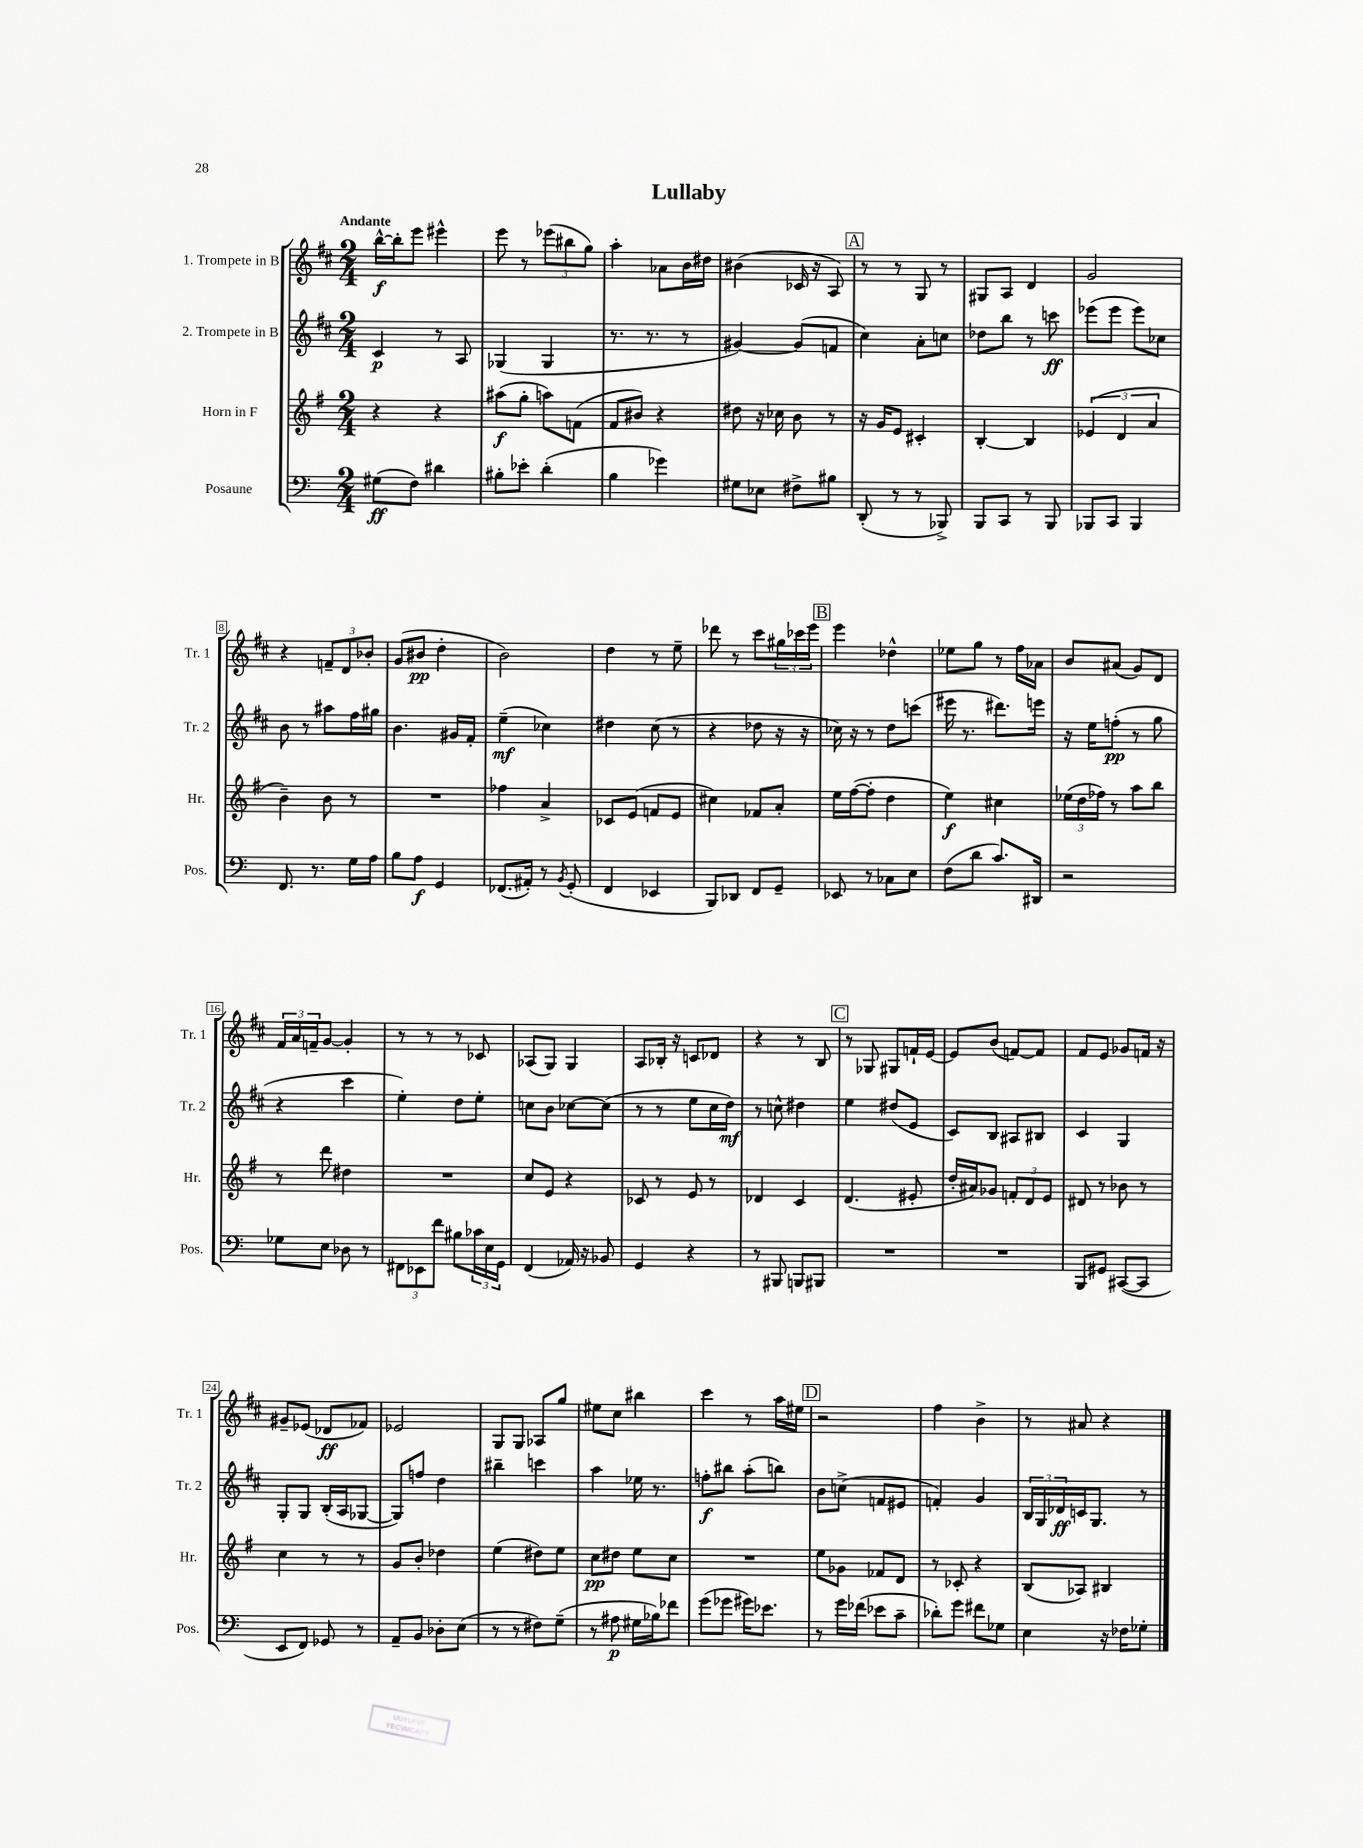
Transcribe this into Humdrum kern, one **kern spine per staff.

**kern	**kern	**kern	**kern
*staff4	*staff3	*staff2	*staff1
*clefF4	*clefG2	*clefG2	*clefG2
*k[]	*k[f#]	*k[f#c#]	*k[f#c#]
*M2/4	*M2/4	*M2/4	*M2/4
(8G#\L	4r	4c#/	[16bb^^\LL
.	.	.	16bb'\]J
8F\J)	.	.	8eee\J
4d#\	4r	8r	4eee#^^\
.	.	8A/	.
=	=	=	=
8B#'\L	(8aa#\L	(4G-/	8eee\
8e-'\J	8gg'\J	.	8r
(4d'\	8aa\L)	4G-/	(12eee-\L
.	.	.	12bb#\
.	(8f\J	.	.
.	.	.	12gg\J)
=	=	=	=
4B\	8f#/L	8.r	4aa'\
.	8b#/J)	.	.
.	.	8.r	.
4g-\)	4r	.	8a-\L
.	.	8r	16b\L
.	.	.	16dd#\JJ
=	=	=	=
8G#\L	8dd#\	[4g#/)	(4b#\
8E-\J	16r	.	.
.	16cc-\	.	.
8F#^\L	8b\	(8g#/]L	16c-/
.	.	.	16r
8B#\J	8r	8f/J	8A/)
=	=	=	=
(8DD'/	16r	4cc#\)	8r
.	16g/LK	.	.
8r	8e/J	.	8r
8r	4c#'/	8a'\L	8G/
8BBB-^/)	.	8cc\J	8r
=	=	=	=
8BBB/L	[4B'/	8dd-\L	8G#/L
8CC/J	.	8bb\J	8A/J
8r	4B/]	8r	4d/
8BBB/	.	8ccc\	.
=	=	=	=
8BBB-/L	(6e-/	(8eee-\L	2g/
8CC/J	.	8eee-\J	.
.	6d/	.	.
4BBB-/	.	8eee-\L)	.
.	6a/	.	.
.	.	8cc-\J	.
=	=	=	=
8.FF/	4b~\)	8b\	4r
.	.	8r	.
8.r	.	.	.
.	8b\	8aa#\L	12f~/L
.	.	.	12d/
16G\LL	8r	16ff#\L	.
.	.	.	12b-'/J
16A\JJ	.	16gg#\JJ	.
=	=	=	=
8B\L	2r	4.b\	(8g/L
8A\J	.	.	8b#/J
4GG/	.	.	4dd'\
.	.	16g#/LL	.
.	.	16f#'/JJ	.
=	=	=	=
(8.FF-/L	4ff-\	(4ee~\	2b\)
16AA#'/Jk)	.	.	.
8r	4a^/	4cc-\)	.
8qBB/	.	.	.
(8GG'/	.	.	.
=	=	=	=
4FF/	8c-/L	4dd#\	4dd\
.	(8e/J	.	.
4EE-/	8f/L	(8cc#\	8r
.	8e/J	8r	8ee~\
=	=	=	=
8BBB/L)	4cc#\)	4r	8ddd-\
8DD-/J	.	.	8r
8FF/L	8f-/L	8dd-\	8ccc#\L
8GG~/J	8a'/J	16r	24gg#\L
.	.	.	24ccc-\
.	.	16r	.
.	.	.	24eee\JJ
=	=	=	=
8EE-/	16ee\LL	16cc-\)	4eee\
.	([16ff#\J	16r	.
8r	8ff#'\]J	8r	.
8C-\L	4dd\	8dd\L	4dd-^^\
8E\J	.	(8ccc\J	.
=	=	=	=
(8F\L	4ee\)	16eee#\	8ee-\L
.	.	8.r	.
8d\J	.	.	8gg\J
8.c/L)	4cc#\	8.ddd#\L)	8r
.	.	.	16ff#\LL
16DD#/Jk	.	16eee\Jk	16a-\JJ
=	=	=	=
2r	(24ee-\LL	16r	8b/L
.	24dd\	.	.
.	.	16ee\LK	.
.	24ff-\JJ)	.	.
.	8r	(8ff'\J	(8a#/J
.	8aa\L	8r	8g/L)
.	8bb\J	8gg\	8d/J
=	=	=	=
8G-\L	8r	4r	24f#/LL
.	.	.	24a/
.	.	.	24f~/J
8E\J	8ddd\	.	[8g/J
8D-\	4dd#\	4ccc#\	4g'/]
8r	.	.	.
=	=	=	=
12FF#\L	2r	4ee'\)	8r
12EE-\	.	.	.
.	.	.	8r
12f\J	.	.	.
8B#\L	.	8dd\L	8r
24c-\L	.	8ee'\J	8c-/
24E\	.	.	.
24GG\JJ	.	.	.
=	=	=	=
(4FF/	8cc/L	8cc\L	(8A-/L
.	8e/J	8b\J	8G/J)
16AA-/)	4r	[8cc-\L	4G/
16r	.	.	.
8BB-/	.	(8cc-\]J	.
=	=	=	=
4GG/	8c-/	8r	8A/L
.	8r	8r	16B-'/Jk
.	.	.	16r
4r	8e/	8ee\L	8c/L
.	8r	16cc#\L	8d-/J
.	.	16dd\JJ)	.
=	=	=	=
8r	4d-/	8r	4r
8BBB#/	.	8cc^^\	.
8BBB/L	4c/	4dd#\	8r
8BBB#/J	.	.	8B/
=	=	=	=
2r	(4.d/	4ee\	8r
.	.	.	8G-/
.	.	(8dd#/L	8G#/L
.	8e#'/	8e/J	16f`/L
.	.	.	[16e/JJ
=	=	=	=
2r	16dd'/LL	8c#/L)	8e/]L
.	16a#/J)	.	.
.	8g-/J	8B/J	(8b/J
.	12f'/L	8A#/L	[8f/L)
.	12d/	.	.
.	.	8B#/J	8f/]J
.	12e/J	.	.
=	=	=	=
8BBB/L	8d#/	4c#/	8f#/L
8GG#/J	8r	.	8e/J
([8CC#/L	8b-\	4G/	8g-/L
8CC#/]J	8r	.	16f/Jk
.	.	.	16r
=	=	=	=
8EE/L	4cc\	8G'/L	8g#~/L
8FF/J)	.	8G/J	(8e-/J
8GG-/	8r	(16B'/LL	8d-/L
.	.	16A/J	.
8r	8r	[8G-/J	8f-/J)
=	=	=	=
8AA~/L	8g/L	8G-/]L)	2e-/
8BB/J	8b'/J	8ff/J	.
8D-'\L	4dd-\	4dd\	.
(8E\J	.	.	.
=	=	=	=
8r	(4ee\	4bb#~\	8G/L
8r	.	.	8G/J
8F#\L)	8dd#\L)	4ccc\	8A-/L
(8G~\J	8ee\J	.	8gg/J
=	=	=	=
8r	8cc\L	4aa\	8ee#\L
8A#\	8dd#\J	.	8cc#\J
16G#\LL	8ee\L	16ee-\	4bb#\
16B-\J)	.	8.r	.
8f-\J	8cc\J	.	.
=	=	=	=
(8g\L	2r	8ff'\L	4ccc#\
8g-\J	.	8bb#\J	.
16g#\LK)	.	(8aa'\L	8r
8.e-\J	.	.	.
.	.	8bb\J)	16aa\LL
.	.	.	16ee#\JJ
=	=	=	=
8r	8ee\L	8b\L	2r
16g\LL	8g-\J	(8cc^\J	.
(16f-\JJ	.	.	.
8e-\L	8f-/L	8f/L	.
8c~\J	8d/J	8e#/J	.
=	=	=	=
8d-'\L)	8r	4f'/)	4ff#\
8g\J	8c-'/	.	.
8f#\L	4r	4g/	4b^\
8G-\J	.	.	.
=	=	=	=
4E\	(8B/L	24B/LL	8r
.	.	24G/	.
.	.	24d-/	.
.	8A-/J)	16c/J	8a#/
.	.	8.G/J	.
16r	4B#/	.	4r
16F-\LK	.	.	.
8G-'\J	.	8r	.
==	==	==	==
*-	*-	*-	*-
